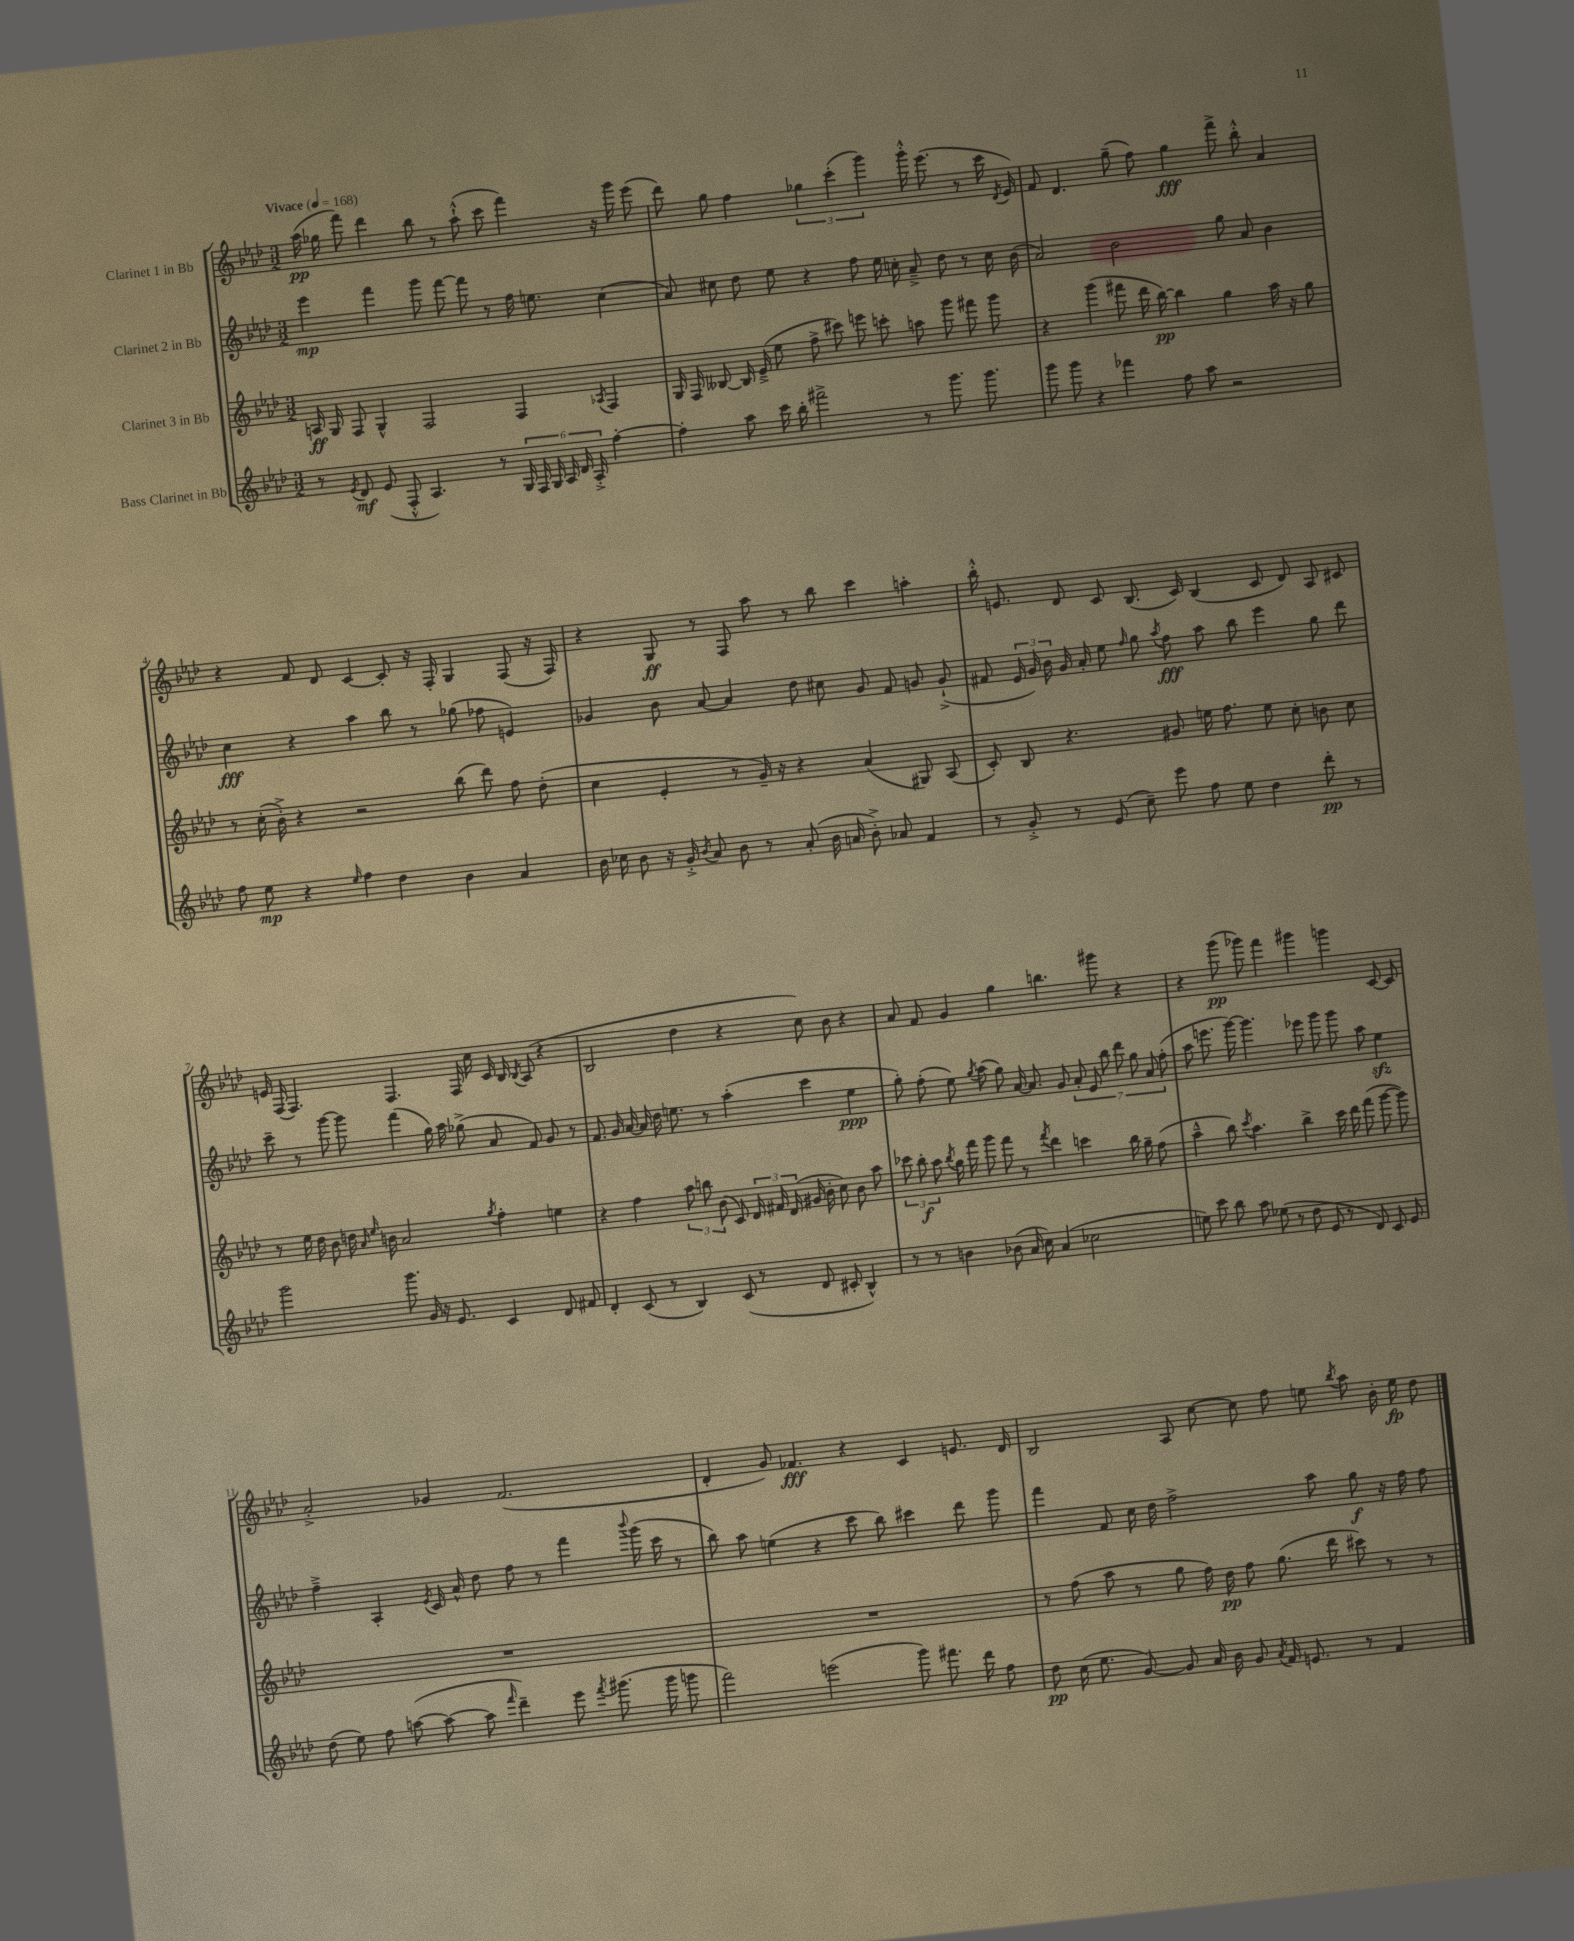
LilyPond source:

<<
\new StaffGroup <<
\new Staff = "s0" \with { instrumentName = "Clarinet 1 in Bb" } {
    \clef treble \key aes \major \numericTimeSignature \time 3/2 \tempo "Vivace" 4 = 168
    \autoBeamOff aes''16\pp( ges''16 f'''8) des'''4 bes''8 r8 aes''8-!-^( c'''8 f'''4) r16 g'''16 ees'''8( |
    des'''8) g''8 f''4 \tuplet 3/2 { ges''4 c'''4-.( g'''4) } g'''16-.-^ ees'''8.( r8 c'''16 \acciaccatura { des'8 } ees'16) |
    f'8 des'4. g''8--( f''8) g''4\fff f'''8-> bes''8-.-^ aes'4 |
    r4 f'8 des'8 c'4~ c'8-. r16 f16-. g4 f8( r16 f16) |
    r4 g8\ff r8 f8 aes''8 r8 bes''8 c'''4 a''4-. |
    bes''16-.-^ e'8. des'8 c'8 bes8.( c'16) bes4( c'8 des'8) aes8 cis'8 |
    e'16 f16( f4.) f4. f16 c''16 c'16 bes16 \acciaccatura { bes8 } aes8( r4 |
    bes2 des''4 r4 c''8) bes'8 r4 |
    aes'8 f'8 g'4 g''4 b''4. gis'''8 r4 |
    r4 g'''8\pp( ges'''8) f'''4 gis'''4 g'''4 c'8~ c'8 |
    aes'2-.-> ges'4 f'2.( |
    des'4-. g'8) fes'4.\fff r4 c'4 e'8. des'16 |
    bes2 aes8 c''8~ c''8 f''8 e''8 \acciaccatura { bes''8 } aes''8 bes'16-. e''16\fp des''8 \bar "|." |
}
\new Staff = "s1" \with { instrumentName = "Clarinet 2 in Bb" } {
    \clef treble \key aes \major \numericTimeSignature \time 3/2
    \autoBeamOff ees'''4\mp f'''4 g'''8 f'''8~ f'''8 r8 f''16 e''8. c''4( |
    aes'8) cis''8 des''8 ees''8 r4 f''8 ees''16 c''16-. aes'8---> des''8 r8 c''16 bes'16( |
    aes'2) bes'2 g''8 aes'8 bes'4 |
    c''4\fff r4 aes''4 bes''8 r8 ges''8( fes''8 e'4) |
    ges'4 bes'8 aes'8~ aes'4 des''8 cis''8 ges'8 f'8 g'8 g'8-!->( |
    fis'8 \tuplet 3/2 { ees'16 g'16) bes'16 } g'16 aes'16-. ees''8 \grace { f''16 } g''8 \acciaccatura { aes''8 } f''8\fff aes''8 bes''8 ees'''4 g''8 des'''8 |
    c'''8-- r8 g'''8~ g'''8 f'''4( g''16) aes''16 ges''8->( aes'8 f'8) g'8 r8 |
    f'8. g'16 aes'16~ aes'16 des''16 e''8. r8 aes''4-.( c'''4 e''4\ppp |
    g''8-.) f''8-.( ees''8) \acciaccatura { g''8 } aes''8( g''8) aes'16~ aes'8. g'8 \tuplet 7/4 { aes'8-. ees'8 bes''8 des'''8 g''8 aes'8 f''8-.( } |
    aes''8 e'''8. g'''16~) g'''4. ees'''8 g'''8 g'''8 aes''8 ees''4\sfz |
    f''4---> aes4-. \acciaccatura { ees'8 } c'16 aes'16-^ des''8 f''8 r8 f'''4 \appoggiatura { bes'''8 } g'''16( c'''16 r8 |
    bes''8) aes''8 e''4( r4 c'''8 bes''8) cis'''4 des'''8 g'''8 |
    f'''4 f'8 c''16 des''16 f''2-> aes''8 g''8\f r16 f''16 f''8 \bar "|." |
}
\new Staff = "s2" \with { instrumentName = "Clarinet 3 in Bb" } {
    \clef treble \key aes \major \numericTimeSignature \time 3/2
    \autoBeamOff a16\ff g16 f8 g4-^ f2 f4 \acciaccatura { aes8 } f4 |
    g16 f16 beses8~ beses16 ees'16--->( ees''8 f''8-> cis'''8) e'''8 c'''8-. a''8 g'''8 fis'''8 g'''8 |
    r4 g'''4( fis'''8 des'''16 bes''16~\pp) bes''4 g''4 aes''16 r16 g''8 |
    r8 c''16-.( bes'16-.->) r4 r2 bes''8( des'''8) f''8 des''8-.( |
    c''4 ees'4-. r8 g'16--) r16 r4 aes'4( gis8) aes8( |
    c'8-.) bes8 r4. gis'8 e''16 f''8. e''8 c''8-. b'8 c''8 |
    r8 ees''16 des''16 bes'8 d''16 \grace { aes'16 ees''16 } b'16 aes'2 \acciaccatura { g''8 } f''4-. e''4 |
    r4 f''4 \tuplet 3/2 { aes''8 b''8 bes'8( } c'8) \tuplet 3/2 { des'16 fis'16 des'16( } gis'16 bes'16-. c''8) bes'8 aes''8 |
    \tuplet 3/2 { ces'''8 bes''8-.\f aes''8 } \acciaccatura { bes''8 } g''16 f'''16 g'''8 f'''8 r8 \acciaccatura { f'''8 } des'''4 c'''4 bes''16 g''16-- f''8( |
    aes''4---^ bes''8) \acciaccatura { c'''8 } aes''4. bes''4-> c'''16 des'''16 f'''8( g'''8~ g'''8) |
    R1. |
    R1. |
    r8 f''8( aes''8 r8 g''8 f''16) des''16\pp f''8 g''8.( des'''16 cis'''8) r8 r8 \bar "|." |
}
\new Staff = "s3" \with { instrumentName = "Bass Clarinet in Bb" } {
    \clef treble \key aes \major \numericTimeSignature \time 3/2
    \autoBeamOff r8 \acciaccatura { ees'8 } des'8\mf ees'8( f8-.-^ aes4.) r8 \tuplet 6/4 { g16 f16 g16 aes16 des'16 aes16-.-> } f''4~-. |
    f''4-. aes''8 c'''16 bes''16-. fis'''2-> r8 g'''8. g'''8. |
    g'''8 g'''8 r4 fes'''4 f''8 aes''8 r2 |
    f''8 ees''8\mp r4 \grace { ees''16 } f''4 des''4 bes'4 aes'4 |
    bes'16 ces''16 bes'8 r16 g'16-.-> \acciaccatura { bes'8 } aes'8 bes'8 r8 aes'8-.( bes'16 a'16 bes'8-.->) aes'8 f'4 |
    r8 g'8-.-> r8 ees'8( c''8--) ees'''8 f''8 ees''8 des''4 des'''8-.\pp r8 |
    g'''2 g'''8. g'16 r16 ees'8. c'4 des'8 fis'8 |
    des'4-. c'8( r8 bes4) c'8( r8 des'8 cis'8-. bes4-^) |
    r8 r8 b'4 bes'8( aes'16 c''16) aes'4( ces''2 |
    e''8) c'''8 bes''8 aes''8 ees''8( r8 des''8 ees'8 r8 des'8) c'8 ees'8 |
    des''8( ees''8) f''8 a''8~( a''8~ a''8 \grace { f'''16 } des'''4--) ees'''8 \acciaccatura { f'''8 } gis'''8.( gis'''16 g'''8 |
    f'''2) e'''2( g'''8) fis'''8. des'''16 f''8 |
    des''8\pp c''16( ees''8. g'8~) g'8 aes'16 bes'16 g'8 \acciaccatura { aes'8 } f'16 e'8. r8 f'4 \bar "|." |
}
>>
>>
